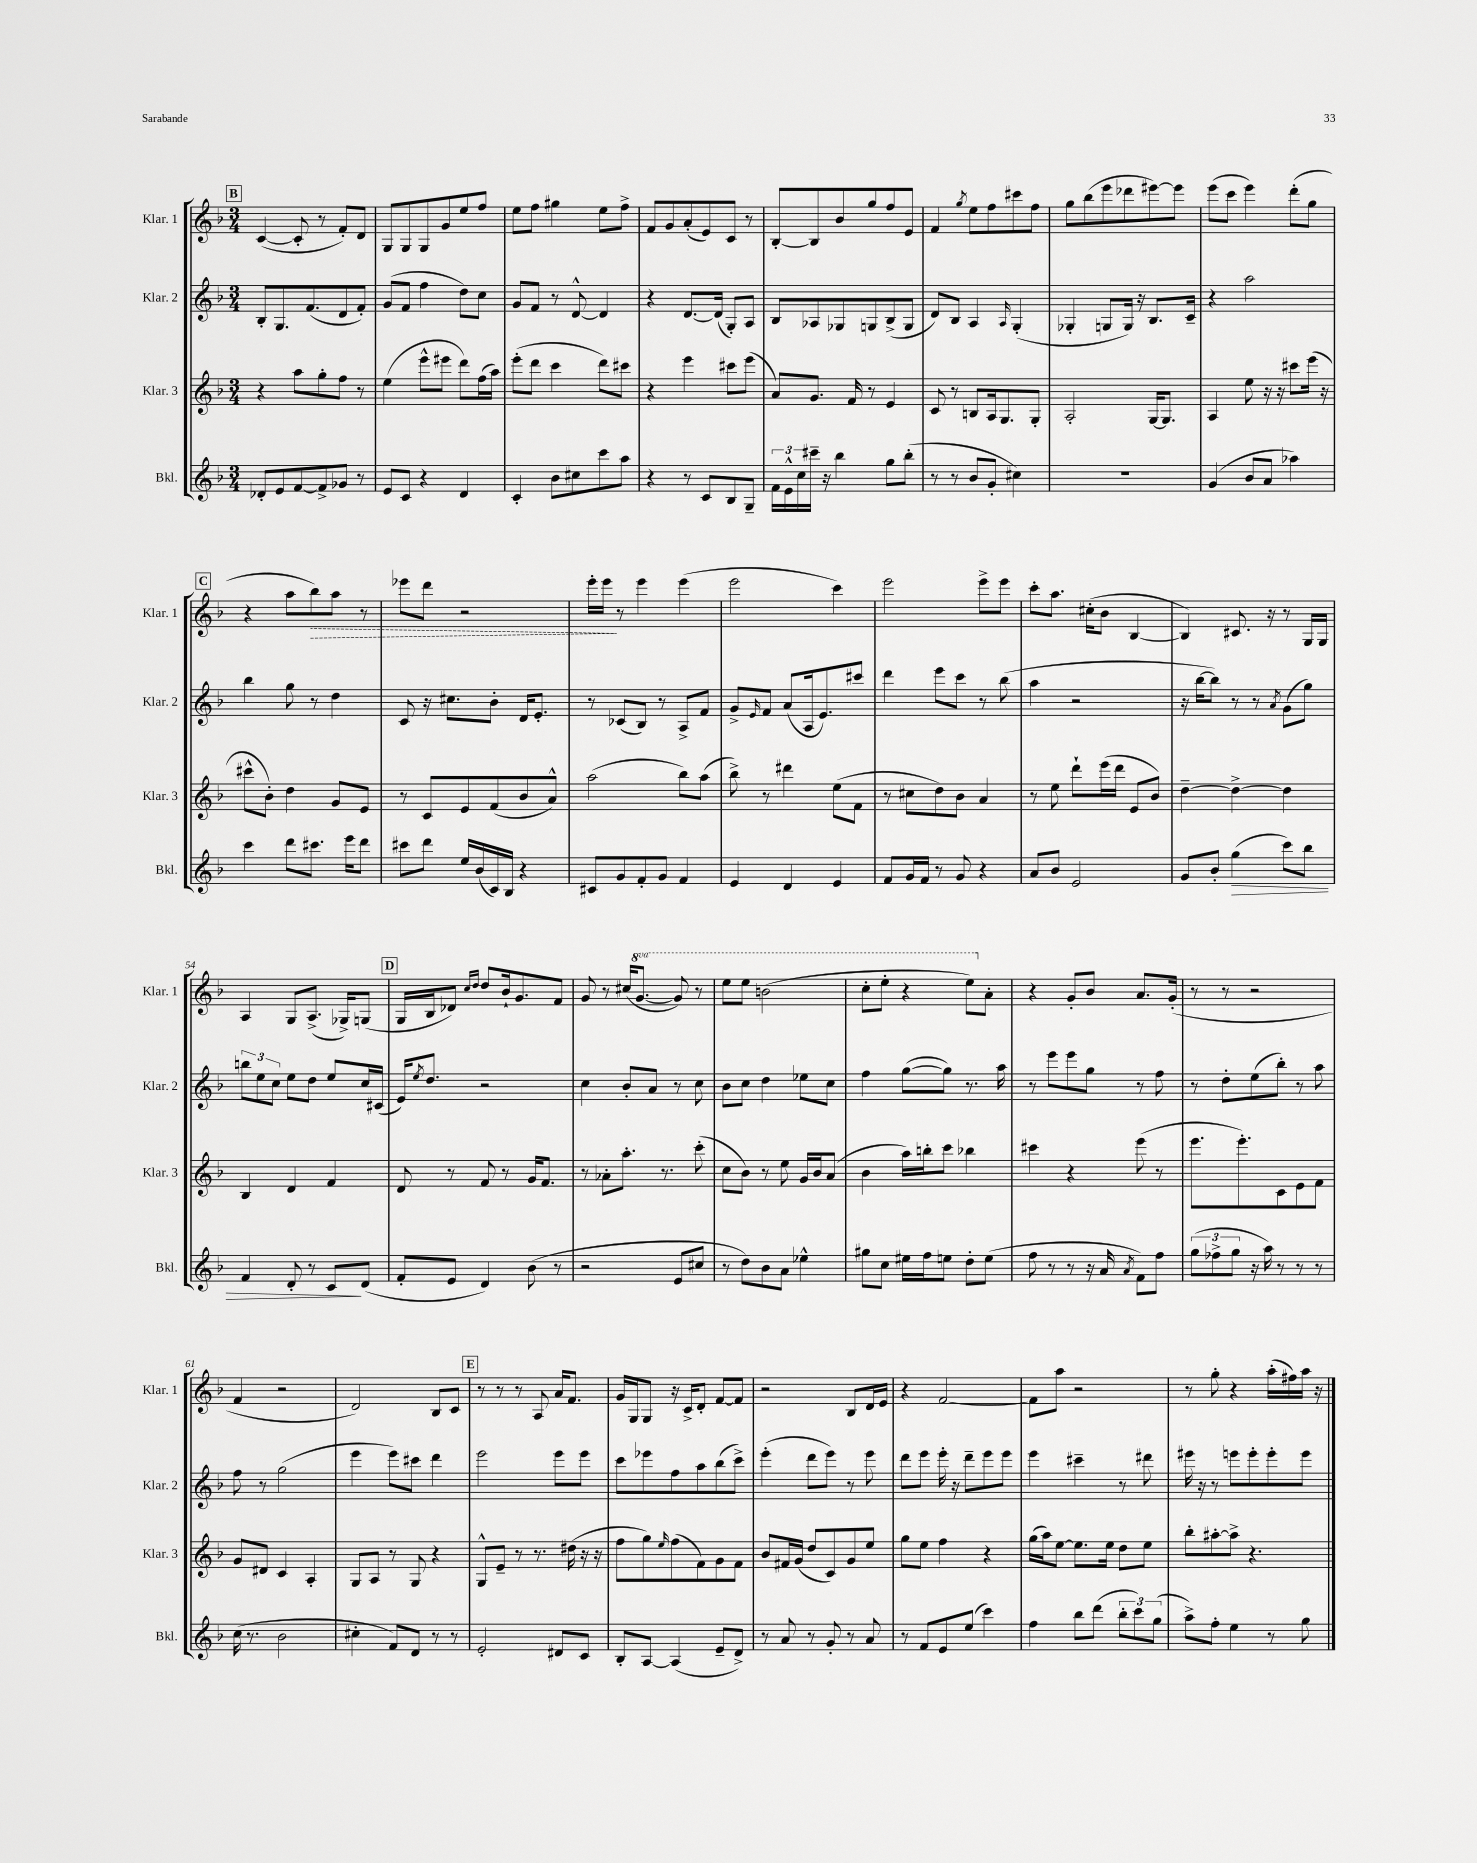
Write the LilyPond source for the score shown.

<<
\new StaffGroup <<
\new Staff = "s0" \with { instrumentName = "Klar. 1" shortInstrumentName = "Klar. 1" } {
    \clef treble \key f \major \numericTimeSignature \time 3/4 \set Staff.ottavationMarkups = #ottavation-simple-ordinals
    \mark \markup { \box "B" } c'4~( c'8-. r8 f'8-.) d'8 |
    g8 g8 g8 g'8 e''8 f''8 |
    e''8 f''8 gis''4 e''8 f''8-> |
    f'8 g'8 a'8-.( e'8) c'8 r8 |
    bes8~-. bes8 bes'8 g''8 f''8 e'8 |
    f'4 \acciaccatura { g''8 } e''8 f''8 cis'''8 f''8 |
    g''8 bes''8( e'''8 des'''8 eis'''8~) eis'''8 |
    e'''8( c'''8 e'''4) d'''8-.( g''8 |
    \mark \markup { \box "C" } r4 a''8 \once \override Hairpin.style = #'dashed-line bes''8\>) a''8 r8 |
    ees'''8 d'''8 r2 |
    e'''16-. e'''16\! r8 e'''4 e'''4( |
    e'''2 c'''4) |
    e'''2 e'''8-> e'''8 |
    c'''8-. a''8. cis''16-.( bes'8 bes4~ |
    bes4) cis'8. r16 r8 g16 g16 |
    a4 g8 a8.->( ges16->) g8( |
    \mark \markup { \box "D" } g16 bes16 des'8) \grace { c''16 d''16 } d''8 bes'16-! g'8. f'8 |
    g'8 r8 cis''16( \ottava #1 g''8.~ g''8) r8 |
    e'''8 e'''8 b''2( |
    c'''8-. e'''8-. r4 e'''8) \ottava #0 a'8-. |
    r4 g'8-. bes'8 a'8. g'16-.( |
    r8 r8 r2 |
    f'4 r2 |
    d'2) bes8 c'8 |
    \mark \markup { \box "E" } r8 r8 r8 a8 a'16 f'8. |
    g'16 g16 g8 r16 c'16-> d'8-. f'8~ f'8 |
    r2 bes8 d'16 e'16 |
    r4 f'2~ |
    f'8 a''8 r2 |
    r8 g''8-. r4 a''16-.( fis''16) a''16 r16 \bar "|." |
}
\new Staff = "s1" \with { instrumentName = "Klar. 2" shortInstrumentName = "Klar. 2" } {
    \clef treble \key f \major \numericTimeSignature \time 3/4
    \mark \markup { \box "B" } bes8-. g8. f'8.( d'8 f'8-.) |
    g'8( f'8 f''4 d''8) c''8 |
    g'8 f'8 r8 d'8~-^ d'4 |
    r4 d'8.~ d'16( g8-.) a8 |
    bes8 aes8 ges8 g8 bes8->( g8 |
    d'8) bes8 a4 \grace { a16 } g4-.( |
    ges4-. g8 g16) r16 bes8. c'16-- |
    r4 a''2 |
    \mark \markup { \box "C" } bes''4 g''8 r8 d''4 |
    c'8 r16 cis''8. bes'8-. d'16 e'8.-. |
    r8 ces'8( bes8) r8 a8-> f'8 |
    g'8-> \grace { e'16 } f'8 a'8( a16 e'8.) cis'''8 |
    d'''4 e'''8 c'''8 r8 bes''8( |
    a''4 r2 |
    r16 bes''16~ bes''8) r8 r8 \acciaccatura { a'8 } g'8( g''8) |
    \tuplet 3/2 { b''8 e''8 c''8 } e''8 d''8 e''8 c''16 cis'16( |
    \mark \markup { \box "D" } e'16) \acciaccatura { e''8 } d''8. r2 |
    c''4 bes'8-. a'8 r8 c''8 |
    bes'8 c''8 d''4 ees''8 c''8 |
    f''4 g''8~( g''8) r8. a''16 |
    r8 e'''8 e'''8 g''8 r8 f''8 |
    r8 d''8-. e''8( bes''8-.) r8 a''8 |
    f''8 r8 g''2( |
    e'''4 e'''8) cis'''8 d'''4 |
    \mark \markup { \box "E" } e'''2 e'''8 e'''8 |
    c'''8 ees'''8 f''8 a''8 bes''8( c'''8->) |
    e'''4-.( d'''8 e'''8) r8 e'''8 |
    d'''8 e'''8 e'''16-. r16 d'''8-- e'''8 e'''8 |
    e'''4 cis'''4-- r8 dis'''8 |
    eis'''16 r16 r8 e'''8 e'''8-. e'''8-. e'''8 \bar "|." |
}
\new Staff = "s2" \with { instrumentName = "Klar. 3" shortInstrumentName = "Klar. 3" } {
    \clef treble \key f \major \numericTimeSignature \time 3/4
    \mark \markup { \box "B" } r4 a''8 g''8-. f''8 r8 |
    e''4( e'''8-^ eis'''8 d'''8) f''16( a''16) |
    e'''8-.( d'''8 c'''4 d'''8) cis'''8 |
    r4 e'''4 cis'''8 e'''8( |
    a'8) g'8. f'16 r8 e'4 |
    c'8 r8 b8 a16 g8. g8-. |
    a2-. g16~ g8. |
    a4 e''8 r16 r16 cis'''8 e'''16( r16 |
    \mark \markup { \box "C" } cis'''8-^ bes'8-.) d''4 g'8 e'8 |
    r8 c'8 e'8 f'8( bes'8 a'8-^) |
    a''2( bes''8) a''8( |
    bes''8->) r8 dis'''4 e''8( f'8 |
    r8 cis''8 d''8) bes'8 a'4 |
    r8 e''8 d'''8-! e'''16( d'''16 e'8 bes'8) |
    d''4~-- d''4~-> d''4 |
    bes4 d'4 f'4 |
    \mark \markup { \box "D" } d'8 r8 f'8 r8 g'16 f'8. |
    r8 aes'8-. a''8.-. r8. c'''8-.( |
    c''8 bes'8) r8 e''8 g'16 bes'16 a'8( |
    bes'4 a''16) b''16-. c'''8 bes''4 |
    cis'''4 r4 e'''8( r8 |
    e'''8. e'''8.-.) c'8 e'8 f'8 |
    g'8 dis'8 c'4 a4-. |
    g8 a8 r8 g8 r4 |
    \mark \markup { \box "E" } g8-^ e'8-- r8 r8. dis''16( r16 r16 |
    f''8 g''8) \grace { e''16 } f''8( f'8) g'8 f'8 |
    bes'8 fis'16 g'16( d''8 c'8) g'8 e''8 |
    g''8 e''8 f''4 r4 |
    g''16( a''16) e''8~ e''8. e''16 d''8 e''8 |
    bes''8-. ais''8~-. ais''8-> r4. \bar "|." |
}
\new Staff = "s3" \with { instrumentName = "Bkl." shortInstrumentName = "Bkl." } {
    \clef treble \key f \major \numericTimeSignature \time 3/4
    \mark \markup { \box "B" } des'8-. e'8 f'8~ f'8-> ges'8 r8 |
    e'8 c'8 r4 d'4 |
    c'4-. bes'8 cis''8 c'''8 a''8 |
    r4 r8 c'8 bes8 g8-- |
    \tuplet 3/2 { f'16 e'16-^ c''16 } cis'''16-- r16 bes''4 g''8 bes''8-.( |
    r8 r8 bes'8 g'8-. cis''4) |
    R2. |
    g'4( bes'8 a'8 aes''4) |
    \mark \markup { \box "C" } c'''4 d'''8 cis'''8. e'''16 d'''8 |
    cis'''8 d'''8 e''16 bes'16( c'16) bes16 r4 |
    cis'8 g'8 f'8-. g'8 f'4 |
    e'4 d'4 e'4 |
    f'8 g'16 f'16 r8 g'8 r4 |
    a'8 bes'8 e'2 |
    g'8 bes'8-. g''4\>( c'''8) bes''8 |
    f'4 d'8-. r8 c'8\! d'8( |
    \mark \markup { \box "D" } f'8-. e'8 d'4) bes'8( r8 |
    r2 e'8 cis''8 |
    r8 d''8) bes'8 a'8 ees''4-^ |
    gis''8 c''8 eis''16 f''16 e''8 d''8-. e''8( |
    f''8 r8 r8 r16 a'16 \acciaccatura { a'8 } f'8) f''8 |
    \tuplet 3/2 { g''8( fes''8-> g''8 } r16 a''16) r8 r8 r8 |
    c''16( r8. bes'2 |
    cis''4-. f'8) d'8 r8 r8 |
    \mark \markup { \box "E" } e'2-. dis'8 c'8 |
    bes8-. a8~ a4( e'8-- d'8->) |
    r8 a'8 r8 g'8-. r8 a'8 |
    r8 f'8 e'8 e''8( c'''4) |
    f''4 bes''8 d'''8( \tuplet 3/2 { bes''8-. c'''8) g''8( } |
    a''8->) f''8-. e''4 r8 g''8 \bar "|." |
}
>>
>>
\layout { \context { \Score currentBarNumber = #39 } }
